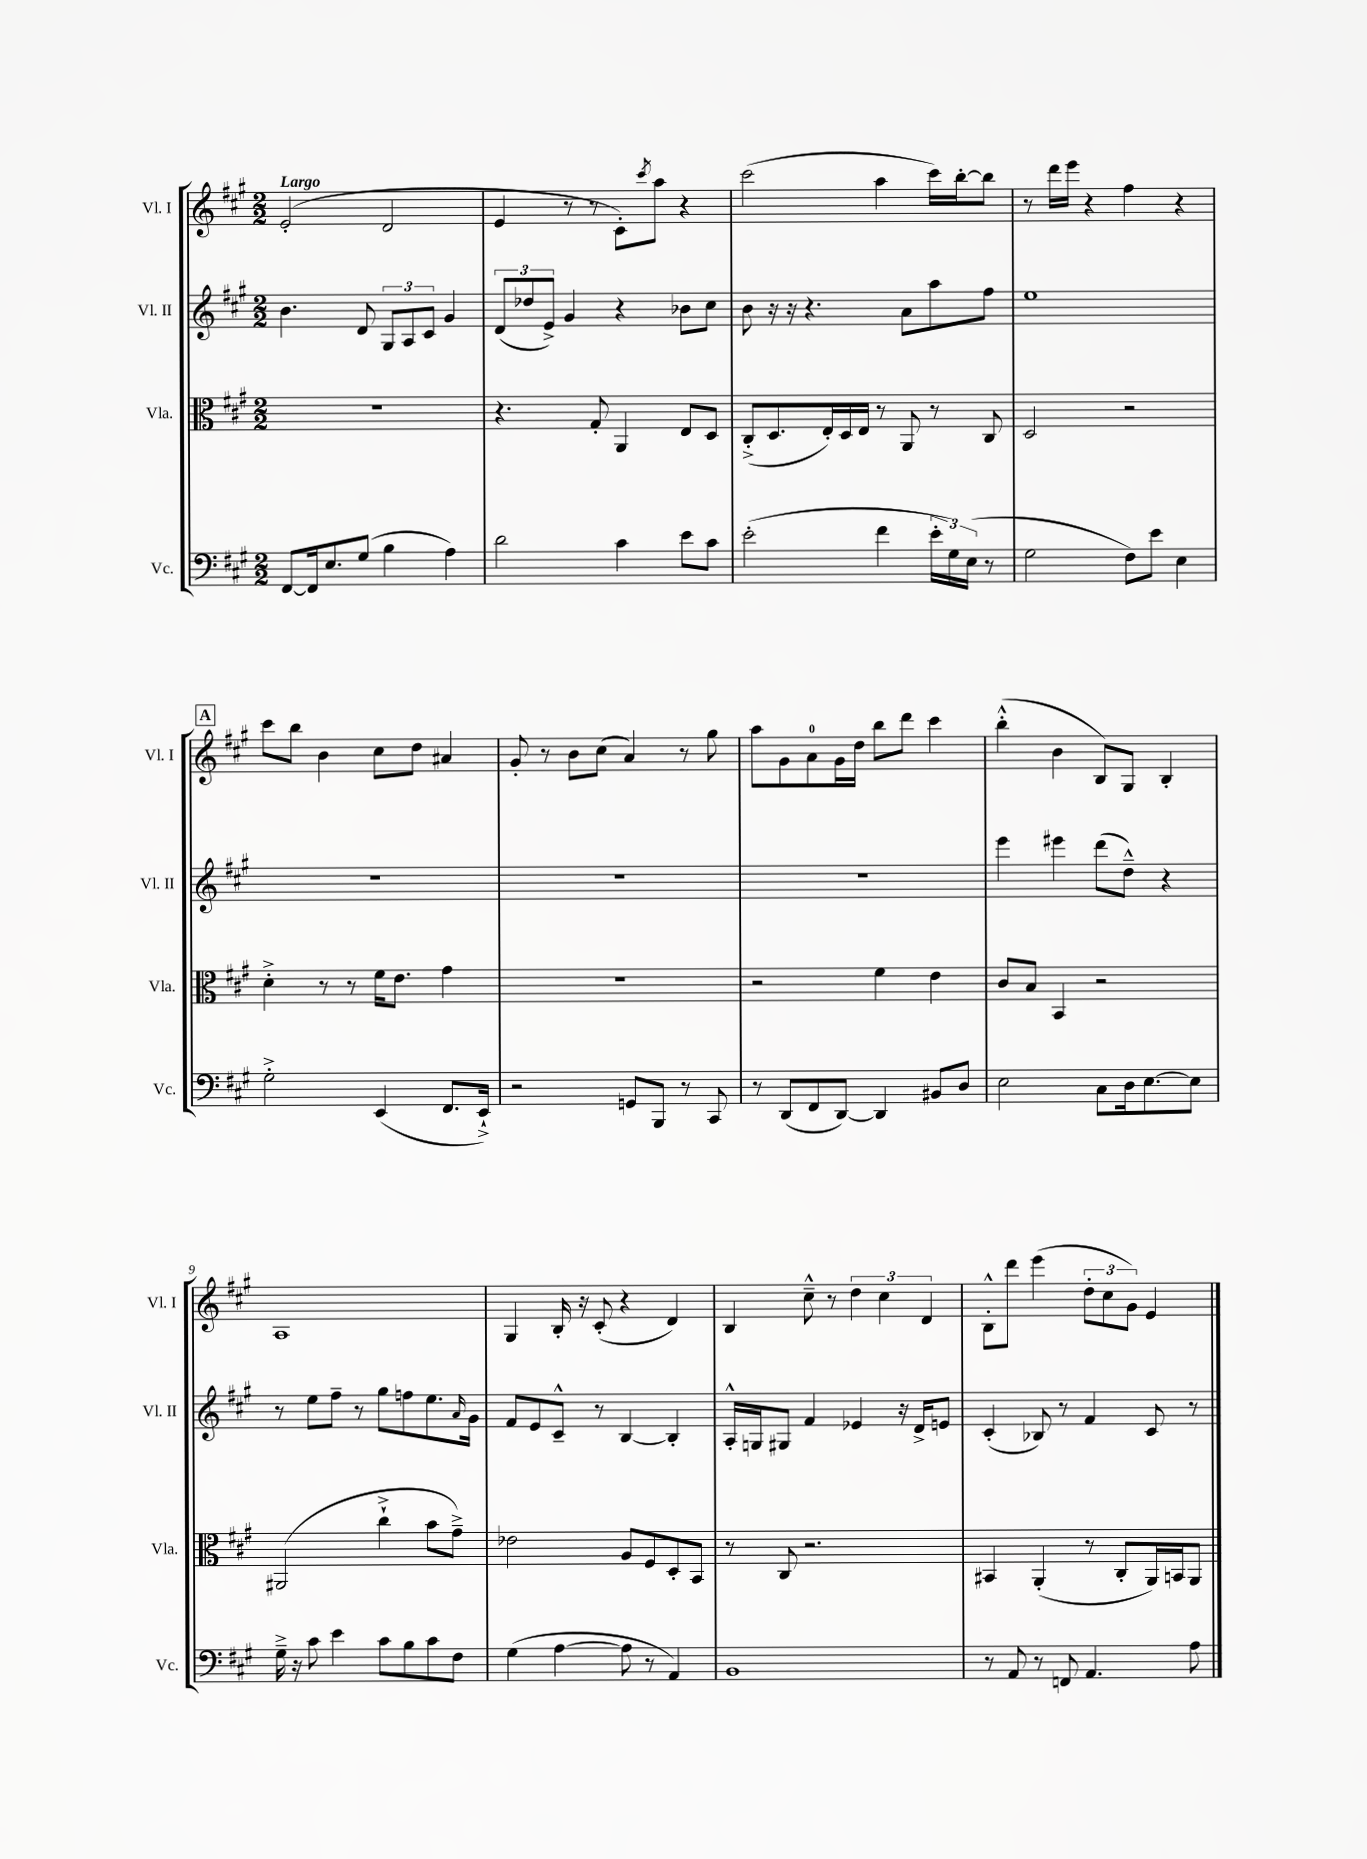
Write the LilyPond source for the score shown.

<<
\new StaffGroup <<
\new Staff = "s0" \with { instrumentName = "Vl. I" shortInstrumentName = "Vl. I" } {
    \clef treble \key a \major \numericTimeSignature \time 2/2 \tempo "Largo"
    e'2-.( d'2 |
    e'4 r8 r8 cis'8-.) \acciaccatura { cis'''8 } a''8 r4 |
    cis'''2( a''4 cis'''16) b''16~-. b''8 |
    r8 d'''16 e'''16 r4 fis''4 r4 |
    \mark \markup { \box "A" } cis'''8 b''8 b'4 cis''8 d''8 ais'4 |
    gis'8-. r8 b'8 cis''8( a'4) r8 gis''8 |
    a''8 gis'8 a'8-0 gis'16 d''16 b''8 d'''8 cis'''4 |
    b''4-.-^( b'4 b8) gis8 b4-. |
    a1 |
    gis4 b16-. r16 cis'8-.( r4 d'4) |
    b4 cis''8---^ r8 \tuplet 3/2 { d''4 cis''4 d'4 } |
    b8-.-^ d'''8 e'''4( \tuplet 3/2 { d''8-. cis''8 gis'8) } e'4 \bar "|." |
}
\new Staff = "s1" \with { instrumentName = "Vl. II" shortInstrumentName = "Vl. II" } {
    \clef treble \key a \major \numericTimeSignature \time 2/2
    b'4. d'8 \tuplet 3/2 { gis8 a8 cis'8 } gis'4 |
    \tuplet 3/2 { d'8( des''8 e'8->) } gis'4 r4 bes'8 cis''8 |
    b'8 r16 r16 r4. a'8 a''8 fis''8 |
    e''1 |
    \mark \markup { \box "A" } R1 |
    R1 |
    R1 |
    e'''4 eis'''4 d'''8( d''8---^) r4 |
    r8 e''8 fis''8-- r8 gis''8 f''8 e''8. \grace { a'16 } gis'16 |
    fis'8 e'8 cis'8---^ r8 b4~ b4-. |
    a16-.-^ g16 gis8 fis'4 ees'4 r16 d'16-> e'8 |
    cis'4-.( bes8) r8 fis'4 cis'8 r8 \bar "|." |
}
\new Staff = "s2" \with { instrumentName = "Vla." shortInstrumentName = "Vla." } {
    \clef alto \key a \major \numericTimeSignature \time 2/2
    R1 |
    r4. gis8-. a,4 e8 d8 |
    cis8-.->( d8. e16-.) d16 e16 r8 a,8 r8 cis8 |
    d2 r2 |
    \mark \markup { \box "A" } d'4-.-> r8 r8 fis'16 e'8. gis'4 |
    R1 |
    r2 fis'4 e'4 |
    cis'8 b8 b,4 r2 |
    ais,2( cis''4-!-> b'8 gis'8--->) |
    ees'2 a8 fis8 d8-. b,8 |
    r8 cis8 r2. |
    bis,4 a,4-.( r8 cis8-. a,16) b,16 a,8 \bar "|." |
}
\new Staff = "s3" \with { instrumentName = "Vc." shortInstrumentName = "Vc." } {
    \clef bass \key a \major \numericTimeSignature \time 2/2
    fis,8~ fis,16 e8. gis8( b4 a4) |
    d'2 cis'4 e'8 cis'8 |
    e'2-.( fis'4 \tuplet 3/2 { e'16-. gis16) e16( } r8 |
    gis2 fis8) e'8 e4 |
    \mark \markup { \box "A" } gis2-.-> e,4( fis,8. e,16-!->) |
    r2 g,8 b,,8 r8 cis,8 |
    r8 d,8( fis,8 d,8~) d,4 bis,8 d8 |
    e2 cis8 d16 e8.~ e8 |
    gis16---> r16 cis'8 e'4 cis'8 b8 cis'8 fis8 |
    gis4( a4~ a8 r8 a,4) |
    b,1 |
    r8 a,8 r8 f,8 a,4. a8 \bar "|." |
}
>>
>>
